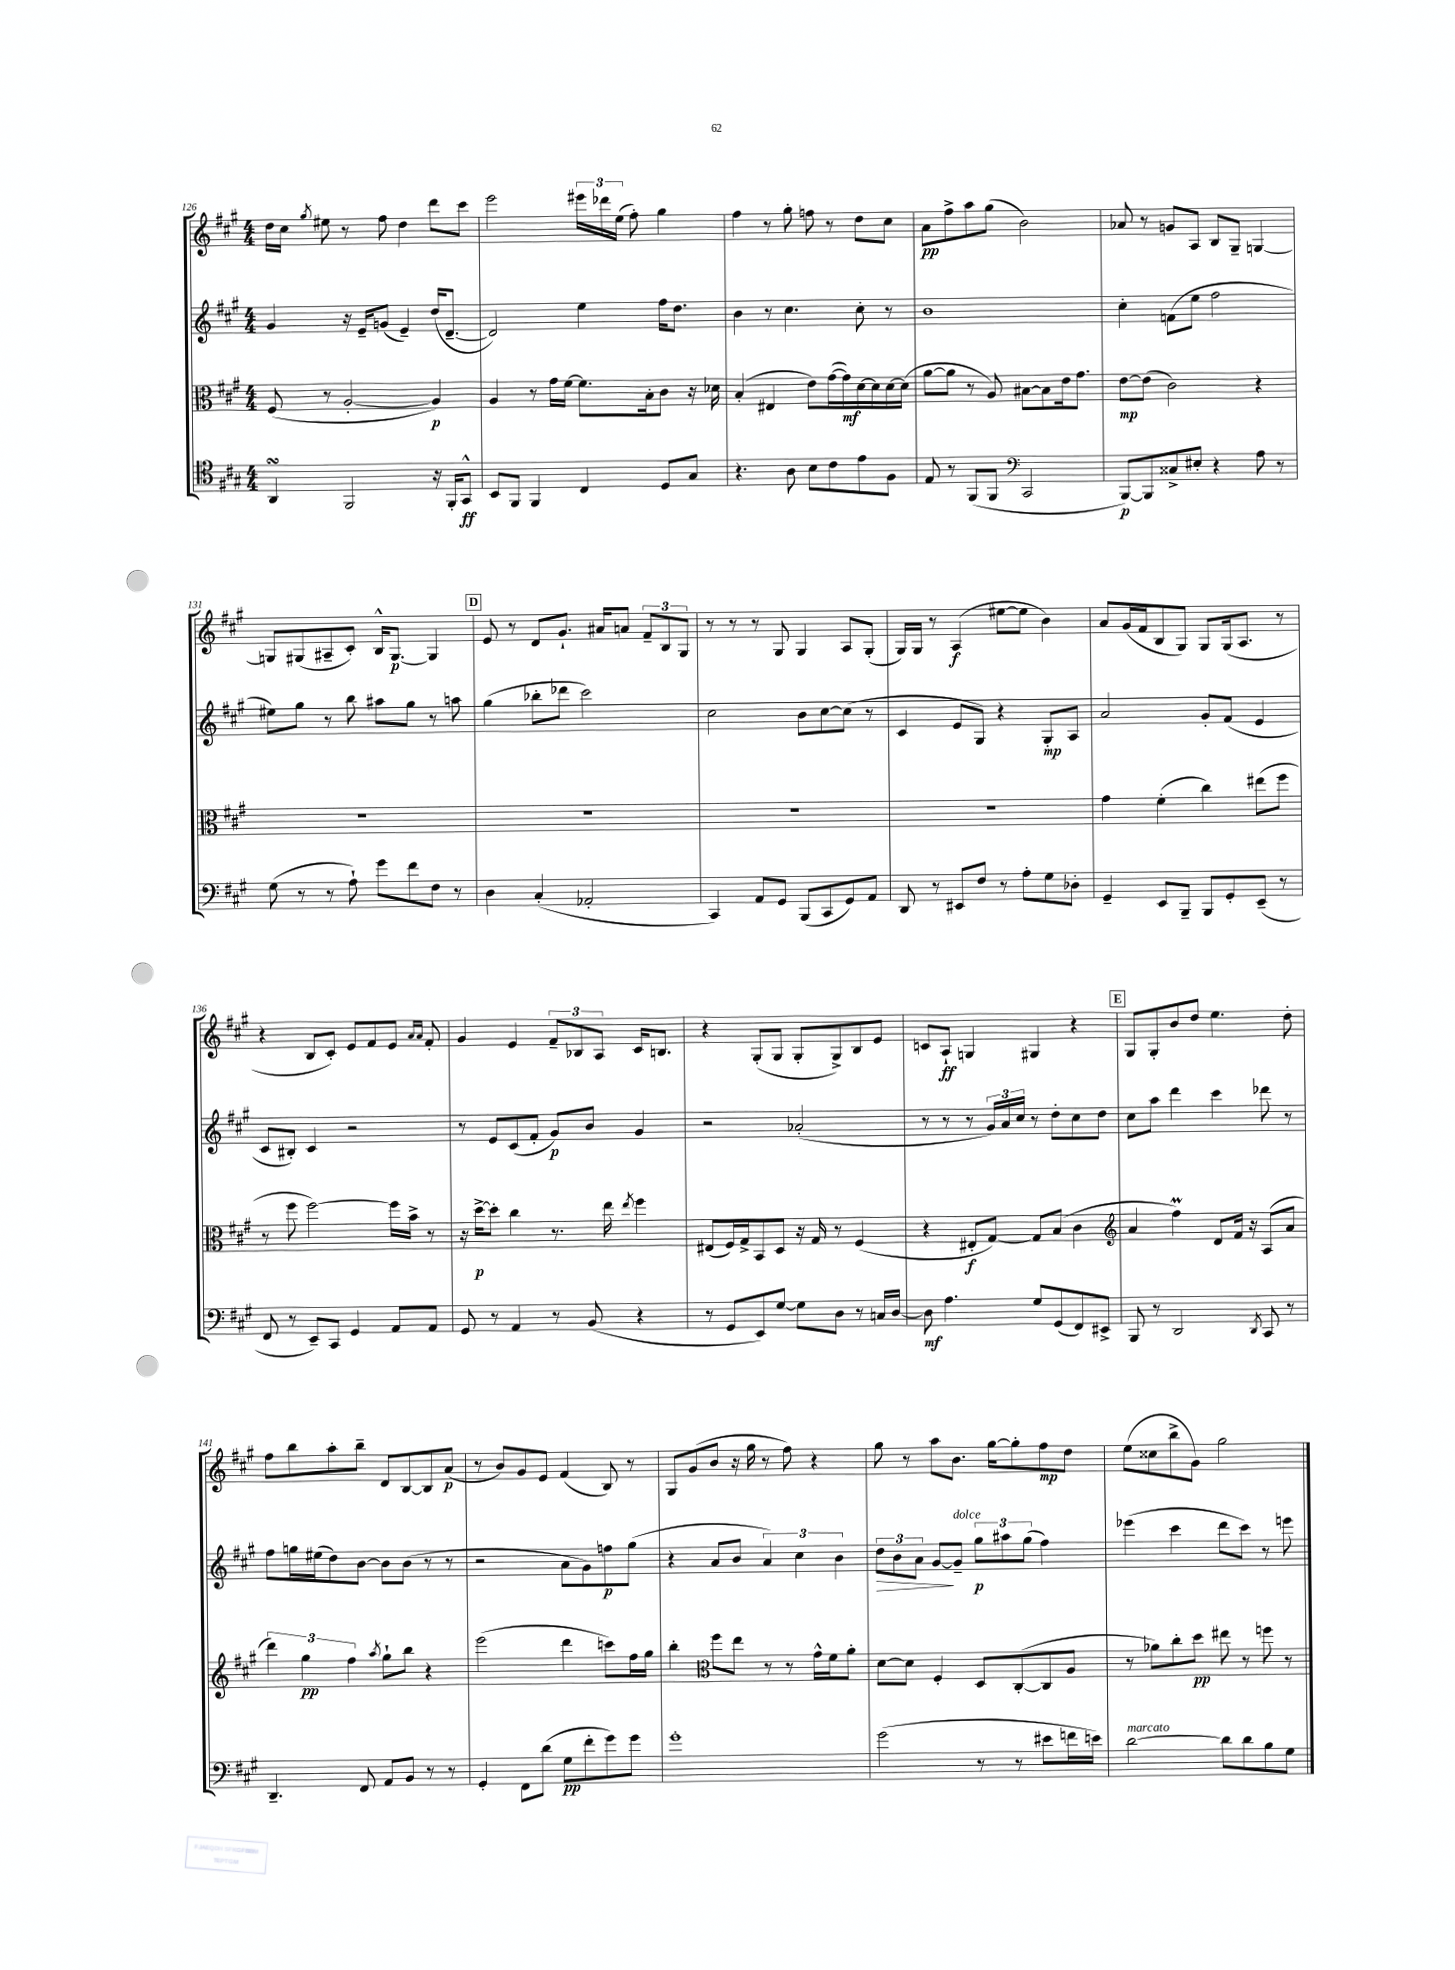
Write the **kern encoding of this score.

**kern	**dynam	**kern	**dynam	**kern	**dynam	**kern	**dynam
*part4	*part4	*part3	*part3	*part2	*part2	*part1	*part1
*staff4	*staff4	*staff3	*staff3	*staff2	*staff2	*staff1	*staff1
*clefC4	*	*clefC3	*	*clefG2	*	*clefG2	*
*k[f#c#g#]	*	*k[f#c#g#]	*	*k[f#c#g#]	*	*k[f#c#g#]	*
*M4/4	*	*M4/4	*	*M4/4	*	*M4/4	*
=126	=126	=126	=126	=126	=126	=126	=126
4AAsSSs/	.	(8F#/	.	4g#/	.	16dd\LL	.
.	.	.	.	.	.	16cc#\JJ	.
.	.	.	.	.	.	8qgg#/	.
.	.	8r	.	.	.	8ee#X\	.
2FF#/	.	[2A'/	.	16r	.	8r	.
.	.	.	.	16e~/KL	.	.	.
.	.	.	.	(8gn/J	.	8ff#\	.
.	.	.	.	4e~/)	.	4dd\	.
16r	.	4A/])	p	(16dd/KL	.	8ddd\L	.
16FF#'/KL	.	.	.	[8.d~/J	.	.	.
8GG#^^/J	ff	.	.	.	.	8ccc#\J	.
=127	=127	=127	=127	=127	=127	=127	=127
8BB/L	.	4A/	.	2d/])	.	2eee\	.
8FF#/J	.	.	.	.	.	.	.
4FF#/	.	8r	.	.	.	.	.
.	.	16g#\LL	.	.	.	.	.
.	.	[16f#\JJ	.	.	.	.	.
4C#/	.	8.f#\L]	.	4ee\	.	24eee#X\LL	.
.	.	.	.	.	.	24ddd-X\	.
.	.	.	.	.	.	(24ee\JJ	.
.	.	.	.	.	.	8ff#'\)	.
.	.	16B'\k	.	.	.	.	.
8D/L	.	8c#\J	.	16ff#\KL	.	4gg#\	.
.	.	.	.	8.dd\J	.	.	.
8G#/J	.	16r	.	.	.	.	.
.	.	16d-X\	.	.	.	.	.
=128	=128	=128	=128	=128	=128	=128	=128
4.r	.	(4B'/	.	4b\	.	4ff#\	.
.	.	4E#X/	.	8r	.	8r	.
8A\	.	.	.	4.cc#\	.	8gg#'\	.
8B\L	.	8e\L)	.	.	.	8ffn\	.
8c#\	.	([16g#\L	.	.	.	8r	.
.	.	16g#\])	mf	.	.	.	.
8e\	.	[16d\	.	8cc#'\	.	8dd\L	.
.	.	16d\]	.	.	.	.	.
8F#\J	.	[16d\	.	8r	.	8cc#\J	.
.	.	(16d\JJ]	.	.	.	.	.
=129	=129	=129	=129	=129	=129	=129	=129
8E/	.	[8a\L	.	1b	.	8a\L	pp
8r	.	8a\J]	.	.	.	8ff#^\	.
(8FF#/L	.	8r	.	.	.	8aa\	.
8FF#/J	.	8A/)	.	.	.	(8gg#\J	.
*clefF4	*	*	*	*	*	*	*
2CC#/	.	[8B#X\L	.	.	.	2b\)	.
.	.	8B#\]	.	.	.	.	.
.	.	16e\k	.	.	.	.	.
.	.	8.g#\J	.	.	.	.	.
=130	=130	=130	=130	=130	=130	=130	=130
[8BBB/L)	p	[8e\L	mp	4cc#'\	.	8a-X/	.
8BBB/]	.	(8e\J]	.	.	.	8r	.
8C##X^/	.	2c#\)	.	(8fn\L	.	8gn/L	.
8E#X'/J	.	.	.	8ee\J	.	8A/J	.
4r	.	.	.	2ff#\	.	8B/L	.
.	.	.	.	.	.	8G#~/J	.
8A\	.	4r	.	.	.	[4Gn/	.
8r	.	.	.	.	.	.	.
!!LO:LB:g=z
=131	=131	=131	=131	=131	=131	=131	=131
(8G#\	.	1r	.	8ee#X\L)	.	8Gn/L]	.
8r	.	.	.	8gg#\J	.	(8G#X/	.
8r	.	.	.	8r	.	8A#X~/	.
8A`\)	.	.	.	8bb\	.	8c#'/J)	.
8g#\L	.	.	.	8aa#X\L	.	16B^^/KL	.
.	.	.	.	.	.	[8.G#/J	p
8f#\	.	.	.	8gg#\J	.	.	.
8F#\J	.	.	.	8r	.	4G#/]	.
8r	.	.	.	8aan\	.	.	.
!!LO:REH:place=s1:t=D
=132	=132	=132	=132	=132	=132	=132	=132
4D\	.	1r	.	(4gg#\	.	8e/	.
.	.	.	.	.	.	8r	.
(4C#'/	.	.	.	8bb-X'\L	.	8d/L	.
.	.	.	.	8ddd-X\J	.	8.g#`/J	.
2AA-X'/	.	.	.	2ccc#\)	.	.	.
.	.	.	.	.	.	16a#X/KL	.
.	.	.	.	.	.	8an/J	.
.	.	.	.	.	.	12f#~/L	.
.	.	.	.	.	.	12B/	.
.	.	.	.	.	.	12G#/J	.
=133	=133	=133	=133	=133	=133	=133	=133
4CC#/)	.	1r	.	2cc#\	.	8r	.
.	.	.	.	.	.	8r	.
8AA/L	.	.	.	.	.	8r	.
8GG#/J	.	.	.	.	.	8G#/	.
(8BBB/L	.	.	.	8b\L	.	4G#/	.
8CC#/	.	.	.	[8cc#\	.	.	.
8GG#/)	.	.	.	(8cc#\J]	.	8A/L	.
8AA/J	.	.	.	8r	.	(8G#'/J	.
=134	=134	=134	=134	=134	=134	=134	=134
8DD/	.	1r	.	4c#/	.	16G#/LL)	.
.	.	.	.	.	.	16G#/JJ	.
8r	.	.	.	.	.	8r	.
8EE#X/L	.	.	.	8e/L	.	(4A/	f
8F#/J	.	.	.	8G#/J)	.	.	.
8r	.	.	.	4r	.	[8ee#X\L	.
8A'\L	.	.	.	.	.	8ee#\J]	.
8G#\	.	.	.	8G#'/L	mp	4b\)	.
8D-X'\J	.	.	.	8A/J	.	.	.
=135	=135	=135	=135	=135	=135	=135	=135
4GG#~/	.	4g#\	.	2a/	.	8a/L	.
.	.	.	.	.	.	(16g#/L	.
.	.	.	.	.	.	16f#/J	.
8EE/L	.	(4f#'\	.	.	.	8B/	.
8BBB~/J	.	.	.	.	.	8G#/J)	.
8BBB/L	.	4cc#\)	.	8g#'/L	.	8G#/L	.
8GG#'/	.	.	.	(8f#/J	.	(16G#/k	.
.	.	.	.	.	.	8.A/J	.
(8EE~/J	.	(8ee#X\L	.	4e/	.	.	.
8r	.	8ff#\J	.	.	.	8r	.
!!LO:LB:g=z
=136	=136	=136	=136	=136	=136	=136	=136
8FF#/	.	8r	.	8c#/L	.	4r	.
8r	.	8ff#\	.	8B#X'/J)	.	.	.
8EE~/L)	.	[2ff#\)	.	4c#/	.	8B/L	.
8CC#/J	.	.	.	.	.	8c#'/J)	.
4GG#/	.	.	.	2r	.	8e/L	.
.	.	.	.	.	.	8f#/	.
8AA/L	.	16ff#\LL]	.	.	.	8e/J	.
.	.	16b^\JJ	.	.	.	.	.
.	.	.	.	.	.	16qqa/LL	.
.	.	.	.	.	.	16qqa/JJ	.
8AA/J	.	8r	.	.	.	8f#'/	.
=137	=137	=137	=137	=137	=137	=137	=137
8GG#/	.	16r	.	8r	.	4g#/	.
.	.	[16dd^\KL	p	.	.	.	.
8r	.	8dd'\J]	.	8e/L	.	.	.
4AA/	.	4cc#\	.	(8c#/	.	4e/	.
.	.	.	.	8f#'/J	.	.	.
8r	.	8.r	.	8g#/L)	p	12f#~/L	.
.	.	.	.	.	.	12B-X/	.
(8BB/	.	.	.	8b/J	.	.	.
.	.	.	.	.	.	12A/J	.
.	.	16ee\	.	.	.	.	.
.	.	8qee/	.	.	.	.	.
4r	.	4ff#\	.	4g#/	.	16c#/KL	.
.	.	.	.	.	.	8.Bn/J	.
=138	=138	=138	=138	=138	=138	=138	=138
8r	.	(8E#X/L	.	2r	.	4r	.
8GG#/L	.	16F#/L)	.	.	.	.	.
.	.	16G#^/J	.	.	.	.	.
8EE/)	.	8BB/	.	.	.	(8G#'/L	.
[8G#/J	.	8D/J	.	.	.	8G#/J	.
8G#\L]	.	16r	.	(2a-X'/	.	8G#'/L	.
.	.	16G#/	.	.	.	.	.
8D\J	.	8r	.	.	.	8G#^/)	.
8r	.	(4F#/	.	.	.	8B/	.
16Cn/LL	.	.	.	.	.	8e/J	.
[16D/JJ	.	.	.	.	.	.	.
=139	=139	=139	=139	=139	=139	=139	=139
8D\]	mf	4r	.	8r	.	8cn/L	.
4.A\	.	.	.	8r	.	8A`/J	ff
.	.	8E#X'/L	f	8r	.	4Gn/	.
.	.	[8G#/J)	.	24g#/LL)	.	.	.
.	.	.	.	24a/	.	.	.
.	.	.	.	24cc#/JJ	.	.	.
8G#/L	.	8G#/L]	.	8r	.	4G#X/	.
(8GG#/	.	(8B/J	.	8dd'\L	.	.	.
8FF#/)	.	4c#\	.	8cc#\	.	4r	.
8EE#X^/J	.	.	.	8dd\J	.	.	.
!!LO:REH:place=s1:t=E
=140	=140	=140	=140	=140	=140	=140	=140
*	*	*clefG2	*	*	*	*	*
8BBB/	.	4a/	.	8cc#\L	.	8G#/L	.
8r	.	.	.	8aa\J	.	8G#'/	.
2DD/	.	4ff#M\)	.	4ddd\	.	8b/	.
.	.	.	.	.	.	8dd/J	.
.	.	8d/L	.	4ccc#\	.	4.ee\	.
.	.	16f#/Jk	.	.	.	.	.
.	.	16r	.	.	.	.	.
8qDD/	.	.	.	.	.	.	.
8CC#/	.	(8A/L	.	8ddd-X\	.	.	.
8r	.	8a/J	.	8r	.	8dd'\	.
!!LO:LB:g=z
=141	=141	=141	=141	=141	=141	=141	=141
4.DD~/	.	6ddd\)	.	8ff#\L	.	8ff#\L	.
.	.	.	.	16ggn\L	.	8bb\	.
.	.	6gg#\	pp	.	.	.	.
.	.	.	.	(16ee#X\J	.	.	.
.	.	.	.	8dd\)	.	8aa'\	.
.	.	6ff#\	.	.	.	.	.
8FF#/	.	.	.	[8b\J	.	8bb~\J	.
.	.	8qaa/	.	.	.	.	.
8AA/L	.	8gg#`\L	.	8b\L]	.	8d/L	.
8BB/J	.	8bb\J	.	(8b\J	.	[8B/	.
8r	.	4r	.	8r	.	8B/]	.
8r	.	.	.	8r	.	(8a/J	p
=142	=142	=142	=142	=142	=142	=142	=142
4GG#'/	.	(2eee\	.	2r	.	8r	.
.	.	.	.	.	.	8b/L)	.
8FF#\L	.	.	.	.	.	8g#/	.
(8d\J	.	.	.	.	.	8e/J	.
8G#\L	pp	4ddd\	.	8a\L	.	(4f#/	.
8f#'\	.	.	.	8g#\)	.	.	.
8g#\)	.	8cccn\L)	.	8ffn\	p	8B/)	.
8g#\J	.	16ff#\L	.	(8gg#\J	.	8r	.
.	.	16gg#\JJ	.	.	.	.	.
=143	=143	=143	=143	=143	=143	=143	=143
1g#'	.	4bb'\	.	4r	.	8G#/L	.
.	.	.	.	.	.	(8g#/	.
*	*	*clefC3	*	*	*	*	*
.	.	8ff#\L	.	8a/L	.	8b/J	.
.	.	8ee\J	.	8b/J	.	16r	.
.	.	.	.	.	.	16gg#\	.
.	.	8r	.	6a/)	.	8r	.
.	.	8r	.	.	.	8ff#\)	.
.	.	.	.	6cc#\	.	.	.
.	.	16g#^^\LL	.	.	.	4r	.
.	.	16f#\J	.	.	.	.	.
.	.	.	.	6b\	.	.	.
.	.	8a'\J	.	.	.	.	.
=144	=144	=144	=144	=144	=144	=144	=144
!	!	!	!	!	!LO:HP:b	!	!
(2g#\	.	[8d\L	.	12dd\L	>	8gg#\	.
.	.	.	.	12b\	.	.	.
.	.	8d\J]	.	.	.	8r	.
.	.	.	.	12a\J	.	.	.
.	.	4F#'/	.	[8g#/L	.	8aa\L	.
!	!	!	!	!LO:TX:a:i:t=dolce	!	!	!
.	.	.	.	8g#~/J]	]	8.b\J	.
8r	.	8D/L	.	12gg#\L	p	.	.
.	.	.	.	.	.	[16gg#\KL	.
.	.	.	.	12aa#X\	.	.	.
8r	.	([8C#'/	.	.	.	8gg#'\]	.
.	.	.	.	(12gg#\J	.	.	.
8e#X\L	.	8C#/]	.	4ff#\)	.	8ff#\	mp
16fn\L	.	8A/J	.	.	.	8dd\J	.
16en\JJ)	.	.	.	.	.	.	.
=145	=145	=145	=145	=145	=145	=145	=145
!LO:TX:a:i:t=marcato	!	!	!	!	!	!	!
[2d\	.	8r	.	(4eee-X\	.	(8ee\L	.
.	.	8a-X\L)	.	.	.	8cc##X\	.
.	.	8cc#'\	.	4ccc#\	.	8bb^\	.
.	.	8dd\J	pp	.	.	8g#\J)	.
8d\L]	.	8ee#X\	.	8ddd\L	.	2gg#\	.
8d\	.	8r	.	8ccc#\J)	.	.	.
8B\	.	8ffn\	.	8r	.	.	.
8G#\J	.	8r	.	8eeen\	.	.	.
==	==	==	==	==	==	==	==
*-	*-	*-	*-	*-	*-	*-	*-
